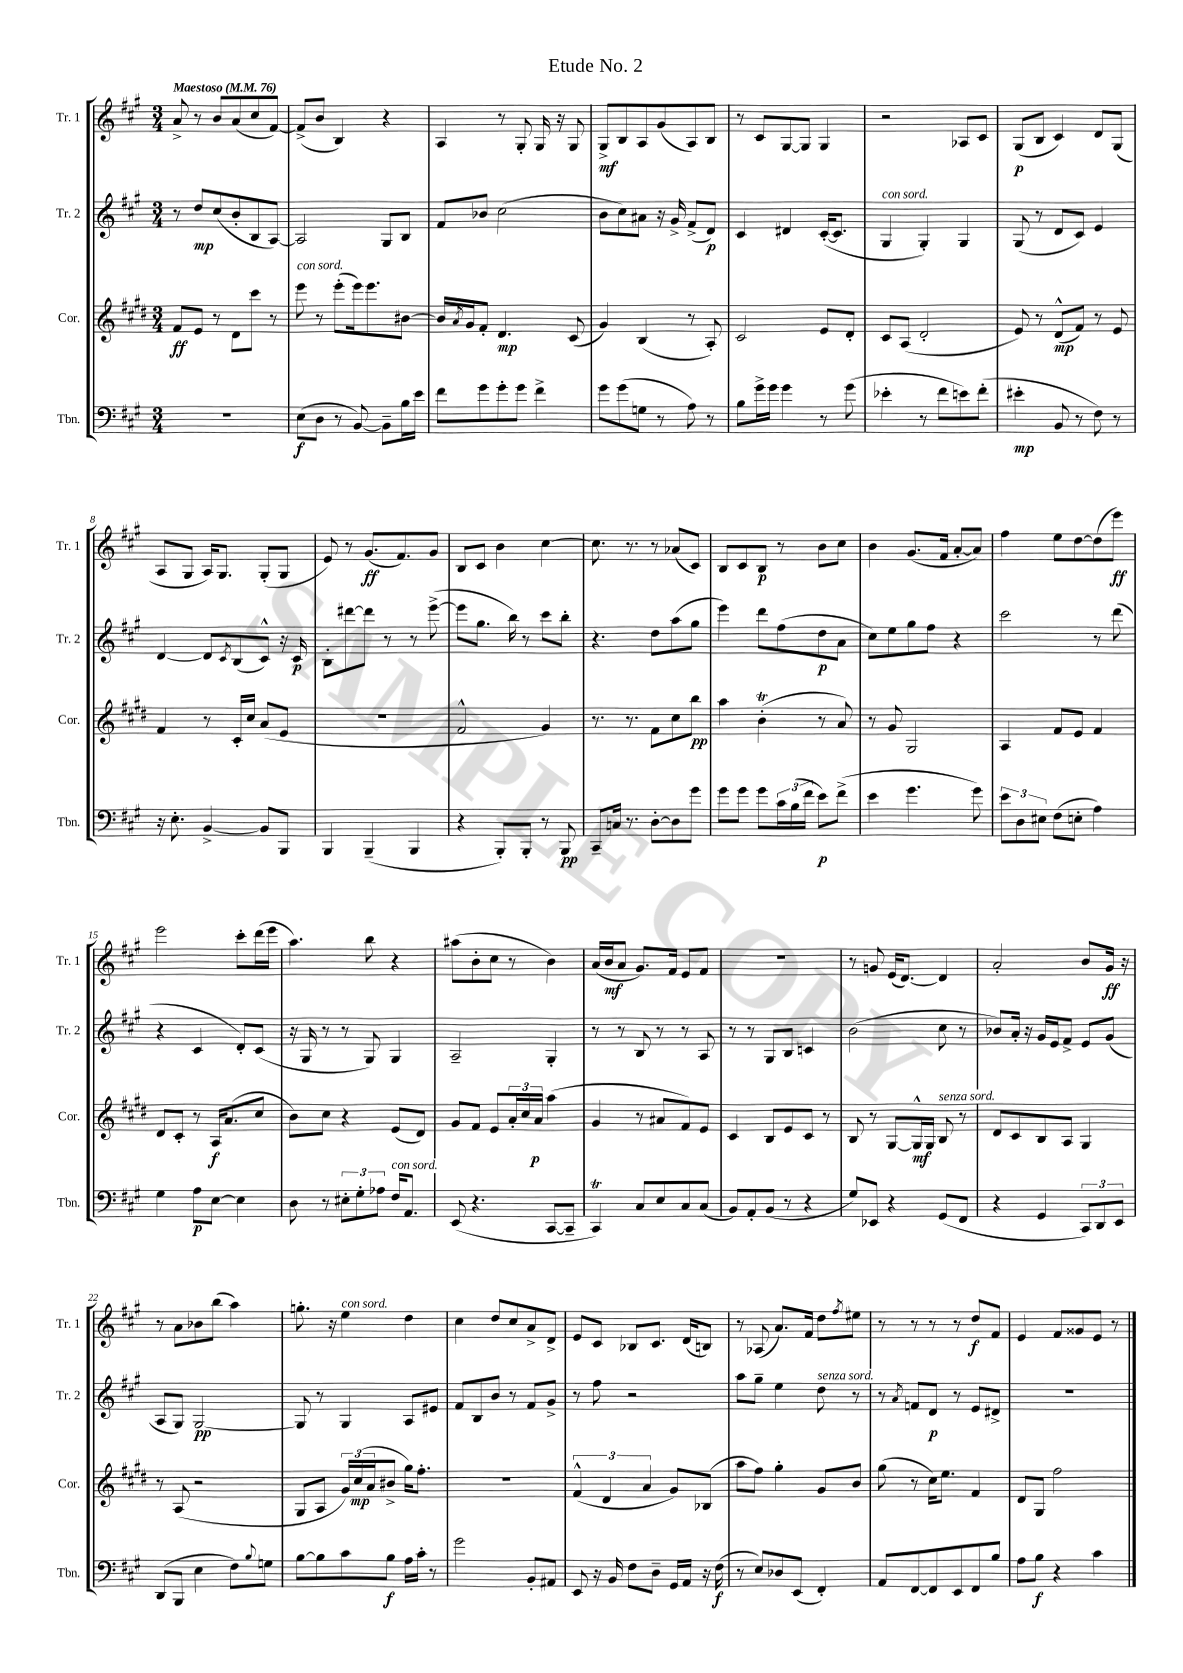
\header { title = "Etude No. 2" }
<<
\new StaffGroup <<
\new Staff = "s0" \with { instrumentName = "Tr. 1" shortInstrumentName = "Tr. 1" } {
    \clef treble \key a \major \numericTimeSignature \time 3/4 \tempo "Maestoso" 4 = 76
    a'8-> r8 b'8 a'8( cis''8 fis'8~) |
    fis'8->( b'8 b4) r4 |
    a4 r8 gis8-. gis16 r16 gis8 |
    gis8->\mf b8 a8 gis'8( a8) b8 |
    r8 cis'8 gis8~ gis8 gis4 |
    r2 aes8 cis'8 |
    gis8\p( b8 cis'4) d'8 gis8( |
    a8 gis8 a16) gis8. gis8-.( gis8 |
    e'8) r8 gis'8.\ff( fis'8.) gis'8 |
    b8 cis'8 b'4 cis''4~ |
    cis''8. r8. r8 aes'8( cis'8) |
    b8 cis'8 b8\p r8 b'8 cis''8 |
    b'4 gis'8.( fis'16 a'8~-. a'8) |
    fis''4 e''8 d''8~ d''8( e'''8\ff) |
    e'''2 cis'''8-. d'''16( e'''16 |
    a''4.) b''8 r4 |
    ais''8( b'8-. cis''8 r8 b'4) |
    a'16( b'16\mf a'8 gis'8.) fis'16 e'8 fis'8 |
    R2. |
    r8 g'8 e'16( d'8.~) d'4 |
    a'2-. b'8 gis'16\ff r16 |
    r8 a'8 bes'8 b''8( a''4) |
    g''8.-. r16 e''4^\markup { \italic "con sord." } d''4 |
    cis''4 d''8 cis''8 a'8-> d'8-> |
    e'8 cis'8 bes8 cis'8. d'16( b8) |
    r8 aes8( a'8.) fis'16 d''8 \acciaccatura { fis''8 } eis''8 |
    r8 r8 r8 r8 d''8\f fis'8 |
    e'4 fis'8 gisis'8 e'8 r8 \bar "|." |
}
\new Staff = "s1" \with { instrumentName = "Tr. 2" shortInstrumentName = "Tr. 2" } {
    \clef treble \key a \major \numericTimeSignature \time 3/4
    r8 d''8\mp cis''8( b'8-. b8 a8~) |
    a2 gis8 b8 |
    fis'8 bes'8 cis''2( |
    b'8 cis''8) ais'8 r16 gis'16-> fis'8->( d'8\p) |
    cis'4 dis'4 cis'16~-.( cis'8. |
    gis4^\markup { \italic "con sord." } gis4-.) gis4 |
    gis8( r8 d'8 cis'8) e'4 |
    d'4~ d'8 \acciaccatura { cis'8 } b8( cis'8-^) r16 cis'16\p |
    b8-. dis'''8~ dis'''8 r8 r8 e'''8~->( |
    e'''8 gis''8. b''16) r8 cis'''8 b''8-. |
    r4. d''8 a''8( gis''8 |
    e'''4) d'''8 fis''8( d''8\p a'8 |
    cis''8) e''8 gis''8 fis''8 r4 |
    cis'''2 r8 d'''8( |
    r4 cis'4 d'8-.) cis'8( |
    r16 gis16 r8 r8 gis8) gis4 |
    a2-- gis4-. |
    r8 r8 b8 r8 r8 a8 |
    r8 r8 gis8 b8 c'4 |
    b'2( cis''8 r8 |
    bes'8) a'16-. r16 gis'16 e'16 fis'8-> e'8 gis'8( |
    a8 gis8) gis2~\pp |
    gis8 r8 gis4 a8 eis'8 |
    fis'8 b8 b'8 r8 fis'8 gis'8-> |
    r8 fis''8 r2 |
    a''8 gis''8-- e''4 d''8^\markup { \italic "senza sord." } r8 |
    r8 \acciaccatura { a'8 } f'8 d'8\p r8 e'8 dis'8-> |
    R2. \bar "|." |
}
\new Staff = "s2" \with { instrumentName = "Cor." shortInstrumentName = "Cor." } {
    \clef treble \key e \major \numericTimeSignature \time 3/4
    fis'8\ff e'8 r8 dis'8 cis'''8 r8 |
    e'''8^\markup { \italic "con sord." } r8 e'''8-.( e'''16) e'''8. bis'8~ |
    bis'16 \acciaccatura { a'8 } gis'16 fis'8-. dis'4.\mp cis'8( |
    gis'4) b4( r8 a8-.) |
    cis'2 e'8 dis'8-. |
    cis'8 a8( dis'2-. |
    e'8) r8 dis'8-^\mp( fis'8) r8 e'8 |
    fis'4 r8 cis'16-. cis''16 a'8( e'8 |
    R2. |
    fis'2-^ gis'4) |
    r8. r8. fis'8 cis''8 b''8\pp |
    a''4 b'4-.\trill( r8 a'8) |
    r8 gis'8 gis2 |
    a4 fis'8 e'8 fis'4 |
    dis'8 cis'8-. r8 a16\f a'8.( cis''8 |
    b'8) cis''8 r4 e'8( dis'8) |
    gis'8 fis'8 e'8 \tuplet 3/2 { a'16-. cis''16 a'16\p } a''4( |
    gis'4 r8 ais'8 fis'8) e'8 |
    cis'4 b8 e'8 cis'8 r8 |
    b8 r8 gis8~ gis16-^\mf gis16 b8^\markup { \italic "senza sord." } r8 |
    dis'8 cis'8 b8 a8 gis4 |
    r8 a8( r2 |
    gis8 a8 \tuplet 3/2 { gis'16) cis''16\mp( a'16 } bis'8-> gis''16) fis''8.-. |
    R2. |
    \tuplet 3/2 { fis'4-^( dis'4 a'4 } gis'8) bes8( |
    a''8 fis''8) gis''4-. gis'8 b'8 |
    gis''8( r8 cis''16) e''8. fis'4 |
    dis'8 gis8 fis''2 \bar "|." |
}
\new Staff = "s3" \with { instrumentName = "Tbn." shortInstrumentName = "Tbn." } {
    \clef bass \key a \major \numericTimeSignature \time 3/4
    R2. |
    e8\f( d8 r8 b,8~) b,8-- b16 e'16 |
    fis'8 gis'8 gis'8-. gis'8 fis'4-> |
    gis'8 gis'8( g8 r8 a8) r8 |
    b8 gis'16-> gis'16 gis'4 r8 gis'8( |
    ees'4-. r8 fis'8 e'8) fis'8-.( |
    eis'4-.\mp b,8 r8 fis8) r8 |
    r16 e8.-. b,4~-> b,8 b,,8 |
    b,,4 b,,4--( b,,4 |
    r4 b,,8-.) b,,8-. r8 b,,8\pp |
    cis,8-- c16 r8. d8~-. d8 gis'8 |
    gis'8 gis'8 gis'8 \tuplet 3/2 { cis'16 b16( fis'16 } e'8\p) fis'8->( |
    e'4 gis'4. gis'8) |
    \tuplet 3/2 { e'8 d8 eis8 } fis8( e8-. a4) |
    gis4 a8\p e8~ e4 |
    d8 r8 \tuplet 3/2 { eis8-. gis8-. aes8 } fis16^\markup { \italic "con sord." } a,8. |
    e,8( r4. cis,8~ cis,8-- |
    cis,4\trill) cis8 e8 cis8 cis8( |
    b,8) a,8-. b,8( r8 r4 |
    gis8) ees,8 r4 gis,8( fis,8 |
    r4 gis,4 \tuplet 3/2 { cis,8) d,8 e,8 } |
    d,8( b,,8 e4 fis8) \appoggiatura { b8 } g8 |
    b8~ b8 cis'8 b8\f a16 cis'16-. r8 |
    gis'2 b,8-. ais,8 |
    e,8 r16 b,16 fis8 d8-- gis,16 a,16 r16 fis16\f( |
    r8 e8) des8 e,8( fis,4-.) |
    a,8 fis,8~ fis,8 e,8 fis,8 b8 |
    a8 b8\f r4 cis'4 \bar "|." |
}
>>
>>
